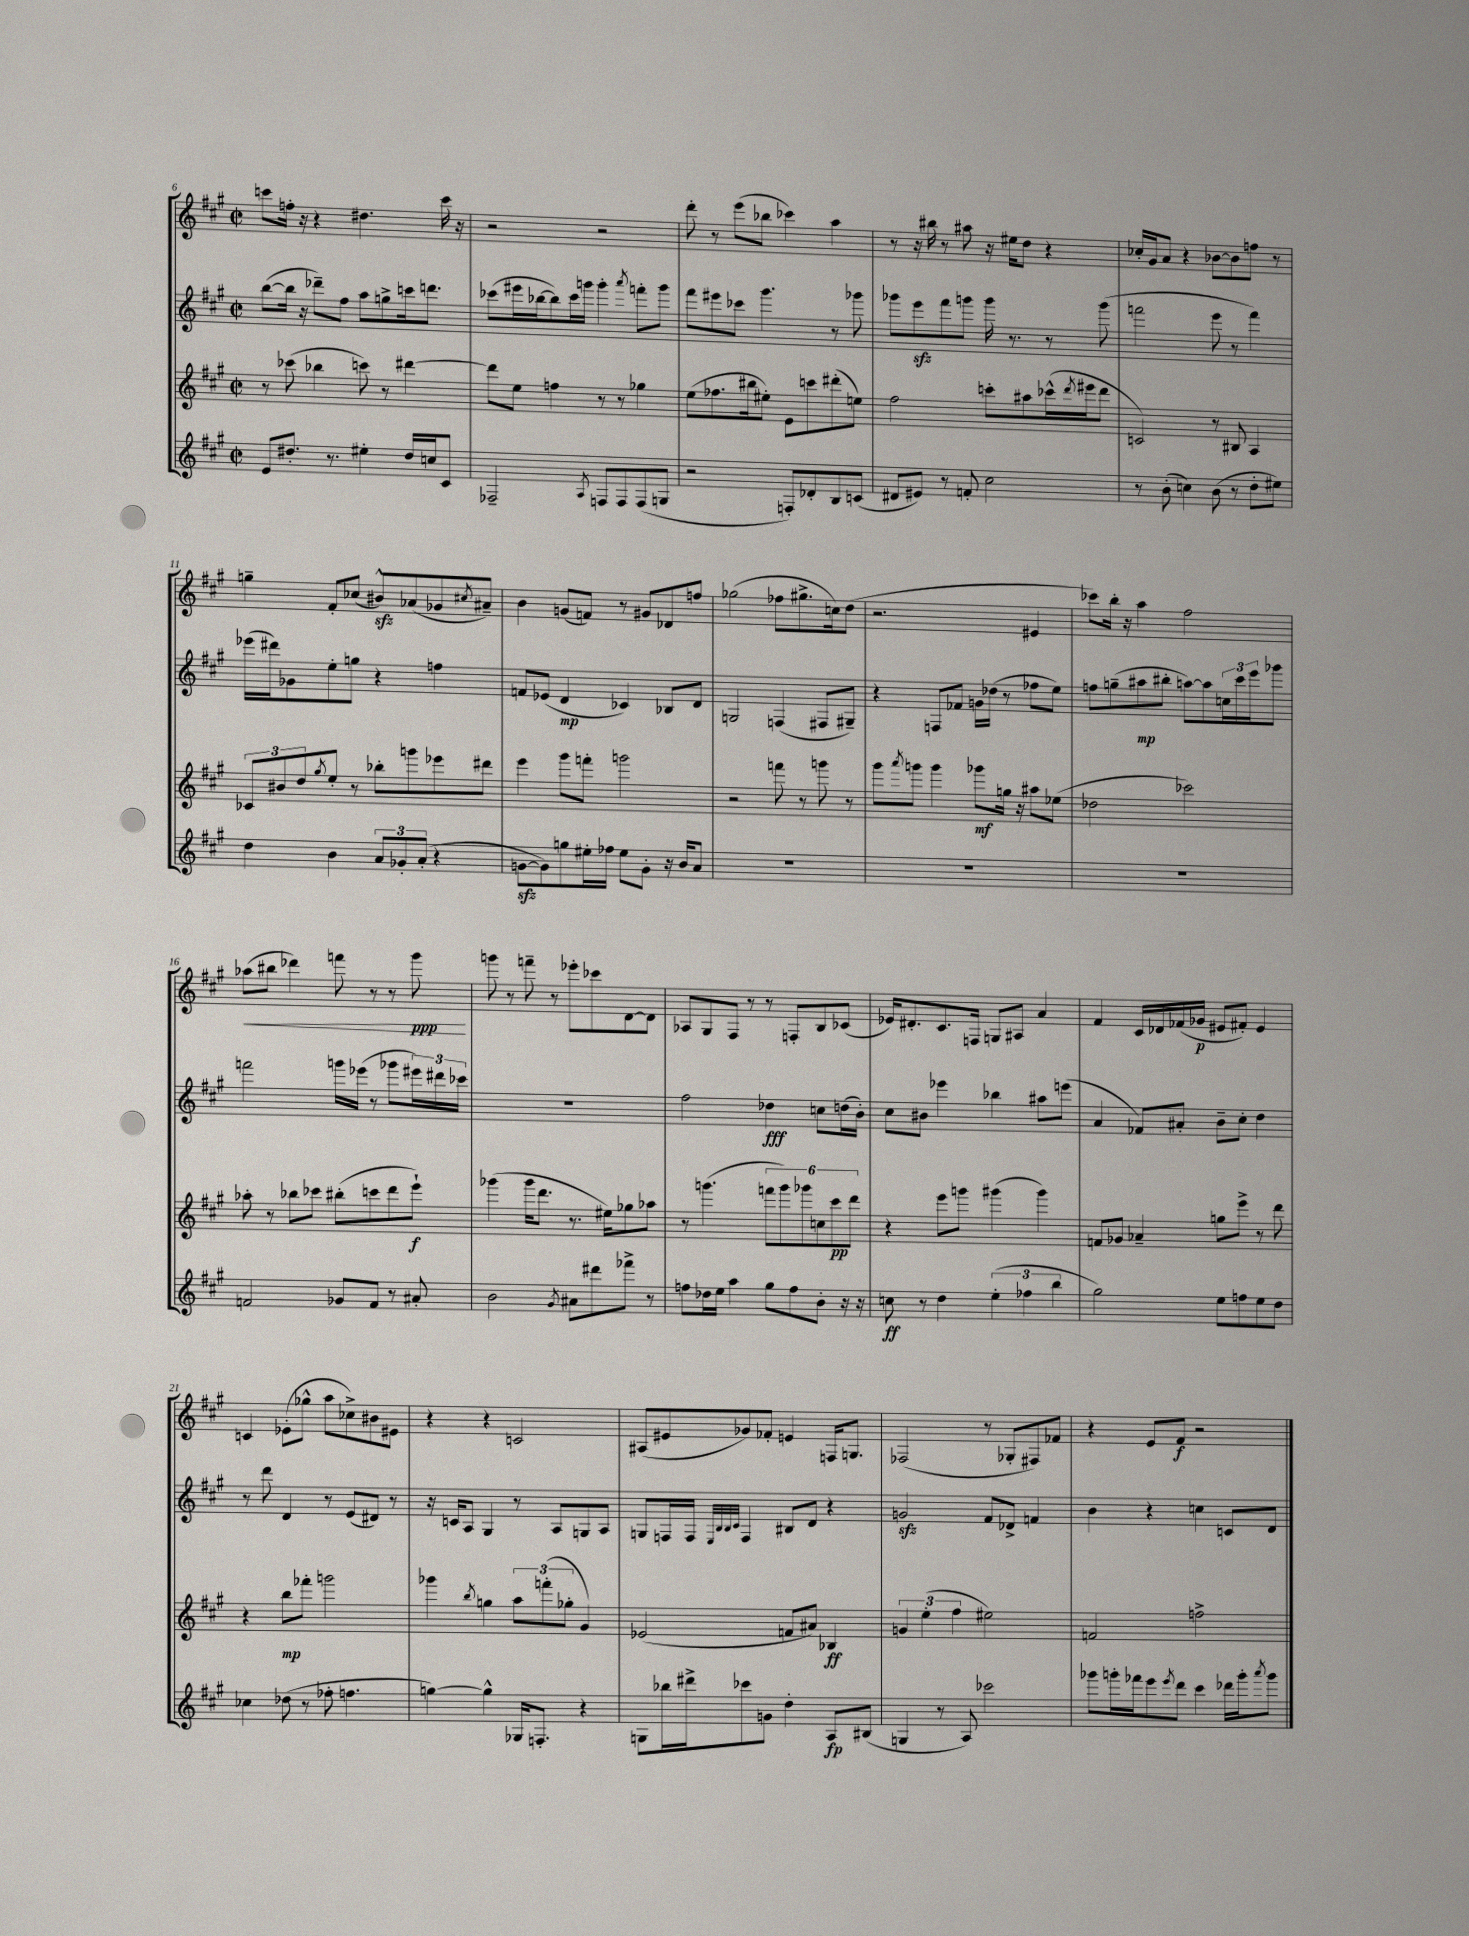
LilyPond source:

<<
\new StaffGroup <<
\new Staff = "s0" {
    \clef treble \key a \major \defaultTimeSignature \time 2/2
    c'''8 f''16-. r16 r4 dis''4. c'''16 r16 |
    r2 r2 |
    d'''8-. r8 e'''8( bes''8 ces'''4) a''4 |
    r8 r16 bis''16 r8 ais''8 r16 eis''16 d''8 r4 |
    ces''16-. gis'16 a'8 r4 bes'8~ bes'8 f''8 r8 |
    g''4-- fis'8-. ces''8( bis'8-^\sfz) aes'8( ges'8 \acciaccatura { cis''8 } ais'8--) |
    b'4 g'8( f'8) r8 gis'8 des'8 f''8 |
    ges''2( fes''8 gis''8.-> c''16) d''8( |
    r2. eis'4 |
    ces'''8) b''16-. r16 a''4 fis''2 |
    aes''8\<( bis''8 des'''4) f'''8 r8 r8 gis'''8\ppp\! |
    g'''8 r8 f'''8-- r8 ees'''8-. ces'''8 d'8~ d'8 |
    aes8 gis8 fis8 r8 r8 f8-. b8 ces'8( |
    ees'16) dis'8.-. cis'8. f16 g8 ais8 a'4 |
    fis'4 cis'16 des'16 fes'16( ges'16\p eis'8 fis'8-.) eis'4 |
    c'4 ees'8-.( ges''8-^ a''8 ces''8->) bis'8 eis'8 |
    r4 r4 c'2 |
    ais8( eis'8 ges'8) fes'8-. e'4 f16 g8. |
    fes2( r8 ges8-. fis8) fes'8 |
    r4 e'8 fis'8\f r2 \bar "|." |
}
\new Staff = "s1" {
    \clef treble \key a \major \defaultTimeSignature \time 2/2
    b''8~( b''16 r16 des'''8--) fis''8 a''8 g''8-> c'''16 d'''8. |
    ces'''8( eis'''16 bes''16~ bes''8) ces'''16 g'''16 g'''4-. \acciaccatura { a'''8 } f'''8-. g'''8 |
    fis'''8 eis'''8 ces'''8 gis'''4. r8 ges'''8 |
    ges'''8 e'''8\sfz fis'''8 g'''8 g'''16 r8. r8 g'''8( |
    f'''2 e'''8 r8 f'''4) |
    ees'''16( dis'''16) ges'8 e''8-. g''8 r4 f''4 |
    f'8 ees'8( d'4\mp ces'4) bes8 d'8 |
    g2 f4( fis8 gis8--) |
    r4 f8 fes'8 g'16 des''16( r8 fes''8 e''8) |
    f''8 g''8--( ais''8\mp bis''8-. a''8~) a''8 \tuplet 3/2 { c''16 cis'''16 e'''16 } ges'''8 |
    f'''2 g'''16 ees'''16( r8 ges'''8 \tuplet 3/2 { eis'''16) dis'''16 ces'''16 } |
    R1 |
    fis''2 des''4\fff c''8 d''16( b'16-.) |
    cis''8 bis'8 ees'''4 bes''4 ais''8 e'''8( |
    a'4 fes'8) ais'8-. b'8-- cis''8-. d''4 |
    r8 d'''8 d'4 r8 e'8( dis'8) r8 |
    r16 c'16 a8 gis4 r8 a8 g8 a8 |
    g8 f16 f16 \grace { e32 b32 b32 cis'32 } f4 bis8 d'8 r4 |
    g'2\sfz fis'8 des'8-> f'4 |
    b'4 r4 c''4 c'8 d'8 \bar "|." |
}
\new Staff = "s2" {
    \clef treble \key a \major \defaultTimeSignature \time 2/2
    r8 ces'''8( bes''4 c'''8) r8 dis'''4~ |
    dis'''8 e''8 f''4 r8 r8 ges''4 |
    e''8( fes''8. bis''16 eis''8-.) e'8 c'''8 dis'''8-.( e''8) |
    fis''2 c'''8-. ais''8 ces'''16-^( \acciaccatura { d'''8 } eis'''16 d'''8 |
    c'2) r8 bis8 a4 |
    \tuplet 3/2 { ces'8 bis'8 d''8 } \acciaccatura { gis''8 } e''8-. r8 bes''8-. g'''8 ees'''8 dis'''8 |
    e'''4 gis'''8 f'''8-. g'''2 |
    r2 f'''8 r8 g'''8 r8 |
    gis'''8 \acciaccatura { a'''8 } g'''8 g'''4 ges'''8\mf g''16 r16 ais''8 ees''8( |
    des''2 ces'''2) |
    aes''8-. r8 bes''8 ces'''8 bis''8-.( c'''8 d'''8 e'''8-!\f) |
    ges'''4( ges'''16 d'''8. r8. eis''16) ges''8 aes''8 |
    r8 g'''4.( \tuplet 6/4 { f'''8 g'''8) ges'''8 c''8 cis'''8\pp d'''8 } |
    r4 e'''8 g'''8 gis'''4( gis'''4) |
    f'8 ges'8 aes'4-- g''8 e'''8-> r8 d'''8 |
    r4 b''8\mp fes'''8-. g'''2 |
    ges'''4 \acciaccatura { b''8 } g''4 \tuplet 3/2 { a''8 f'''8-.( ges''8-. } gis'4) |
    ees'2( f'8 ais'8) bes4\ff |
    \tuplet 3/2 { g'4 e''4-.( fis''4 } eis''2) |
    f'2 f''2-> \bar "|." |
}
\new Staff = "s3" {
    \clef treble \key a \major \defaultTimeSignature \time 2/2
    e'8 dis''8.-. r8. eis''4-. dis''16 c''16 cis'8 |
    fes2-- \acciaccatura { a8 } f8 f8 f8( g8 |
    r2 f8-.) des'8-. b8 c'8( |
    dis'8 eis'8) r8 f'8-. cis''2 |
    r8 b'8-.( c''4) b'8( r8 d''8-. eis''8) |
    d''4 b'4 \tuplet 3/2 { a'8 ges'8-. a'8-.( } r4 |
    g'8~\sfz g'8) g''8 eis''16-. fes''16 eis''8 g'8-. r16 b'16 a'8 |
    R1 |
    R1 |
    R1 |
    f'2 ges'8 f'8 r8 ais'8-. |
    b'2 \acciaccatura { gis'8 } ais'8 dis'''8 fes'''8-> r8 |
    f''8 des''16 e''16 a''4 gis''8 f''8 b'8-. r16 r16 |
    c''8\ff r8 d''4 \tuplet 3/2 { e''4-.( fes''4 b''4 } |
    gis''2) e''8 f''8 e''8 d''8 |
    ces''4 des''8( r8 fes''8-. f''4. |
    g''4~) g''4-^ ges16 f8.-. r4 |
    g8 bes''16 dis'''16-> ces'''8 g'8 d''4-. a8\fp bis8( |
    g4 r8 a8) ces'''2 |
    ges'''8 g'''16-. fes'''16 e'''8 \acciaccatura { e'''8 } d'''8 cis'''4 des'''16 g'''16-. \acciaccatura { a'''8 } g'''8 \bar "|." |
}
>>
>>
\layout { \context { \Score currentBarNumber = #6 } }
